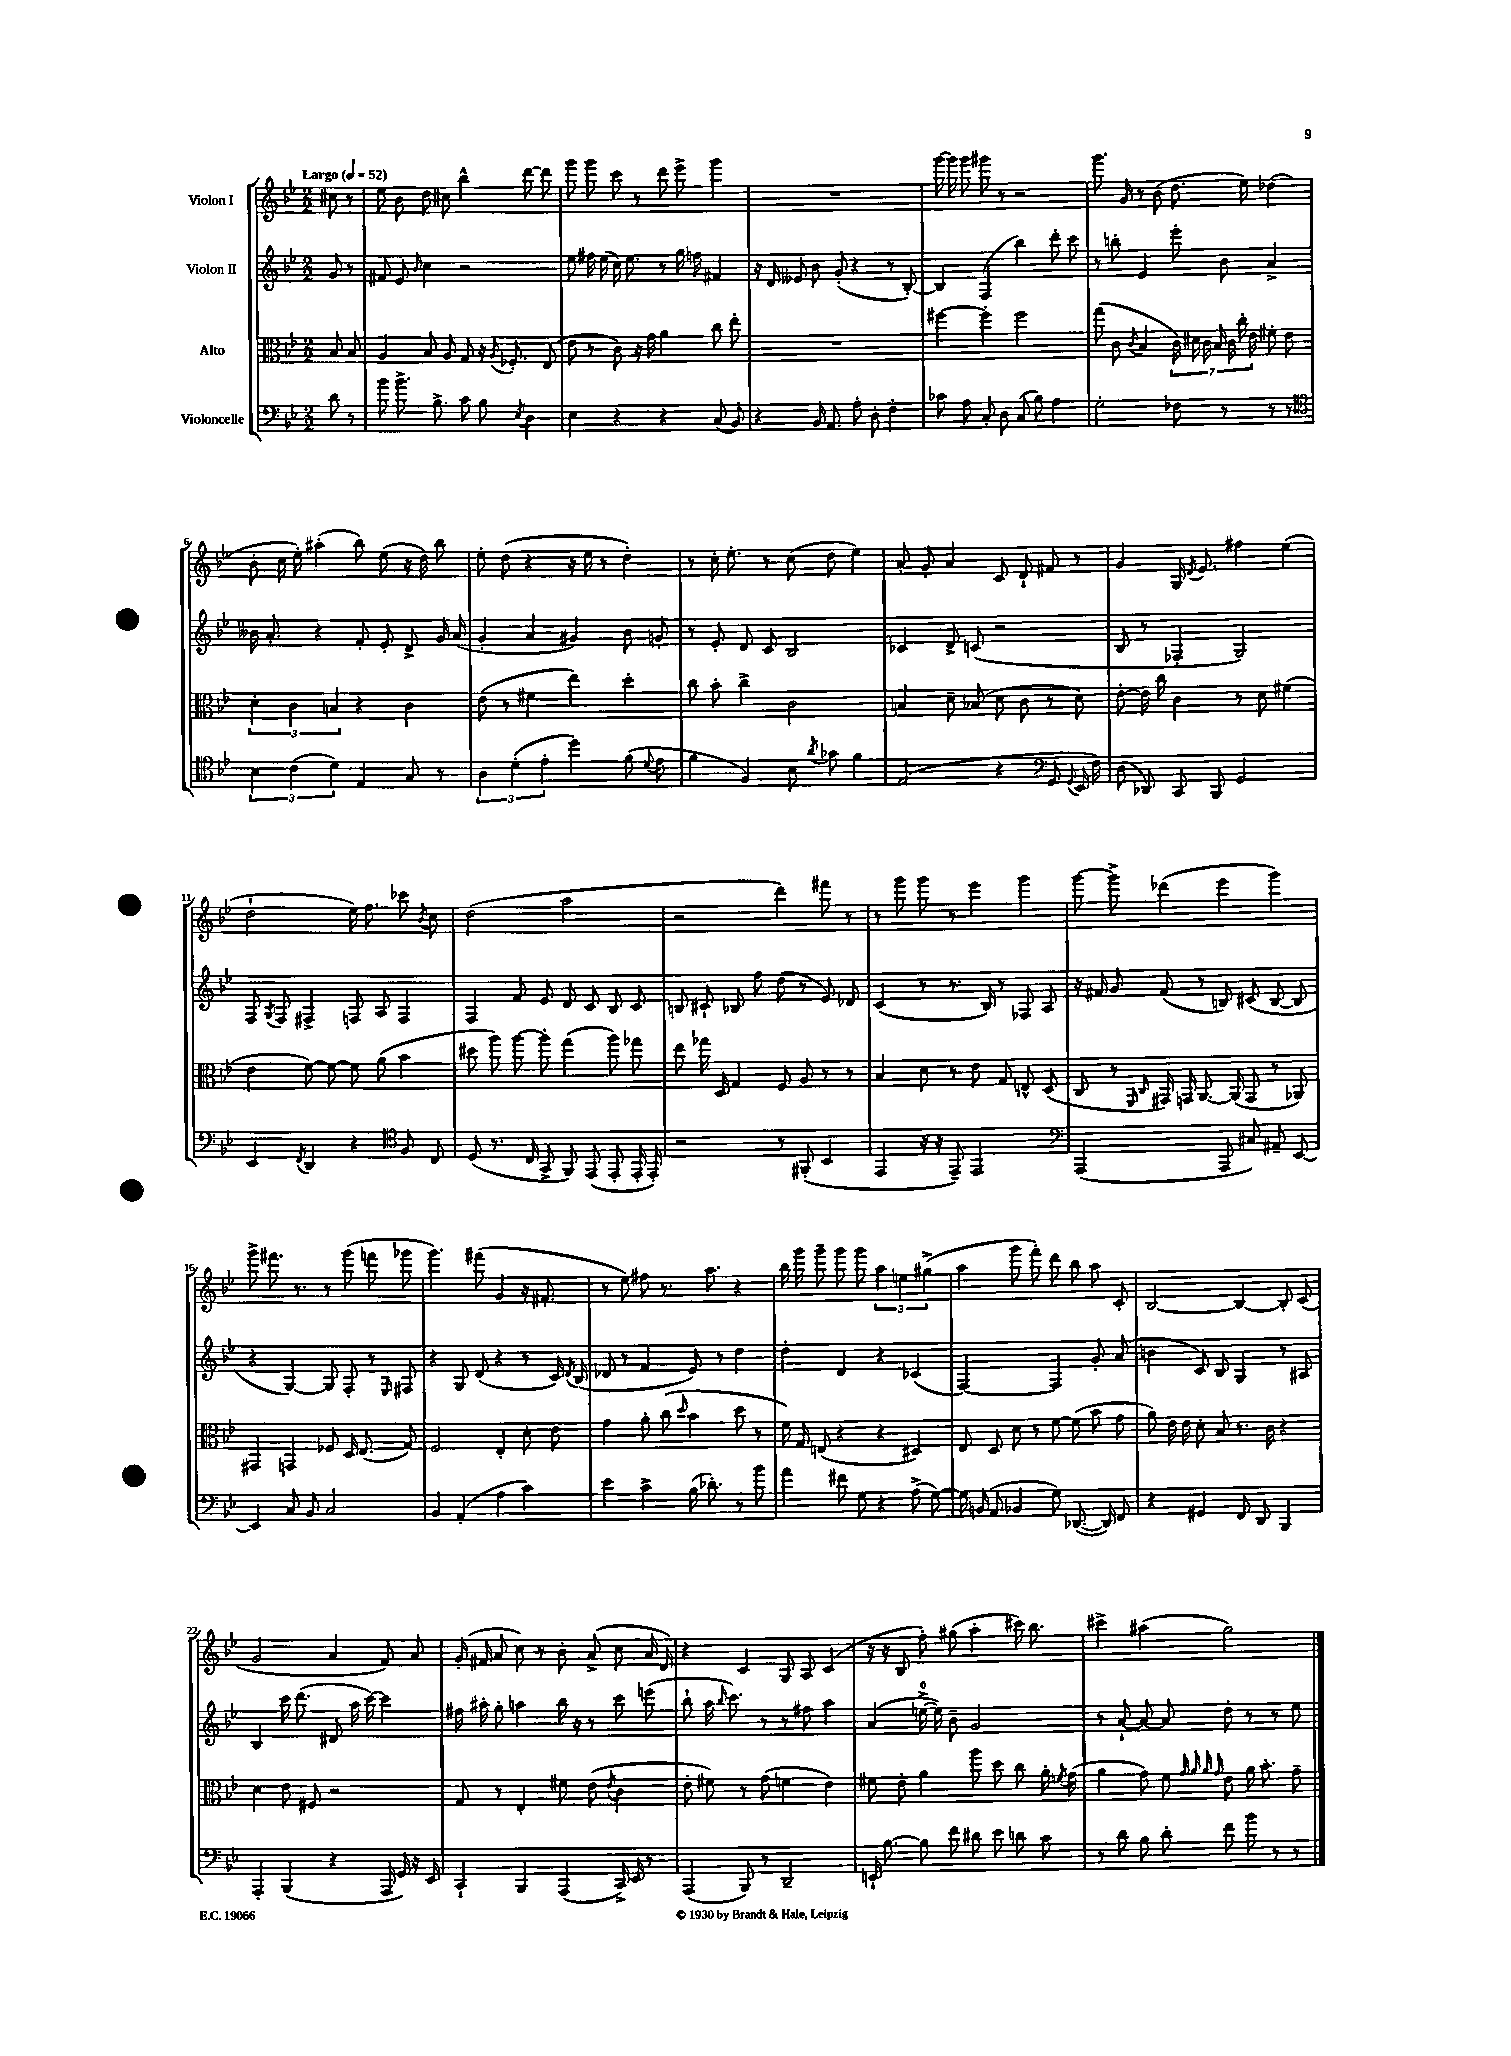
<<
\new StaffGroup <<
\new Staff = "s0" \with { instrumentName = "Violon I" } {
    \clef treble \key bes \major \numericTimeSignature \time 2/2 \partial 4 \tempo "Largo" 4 = 52
    \autoBeamOff cis''8 r8 |
    ees''8 bes'8 d''8 cis''8 bes''4-^ d'''8~ d'''8 |
    g'''8 g'''8 c'''8 r8 d'''8 ees'''8-> g'''4 |
    R1 |
    g'''16~ g'''16 g'''8 gis'''8 r8 r2 |
    g'''8. g'16 r8 bes'8( d''8. ees''16) des''4( |
    bes'8-. c''16 ees''16-.) ais''4-.( bes''8) ees''8( r16 d''16) bes''8 |
    ees''8-. d''8( r4 r16 ees''16 r8 d''4-.) |
    r8 c''16-. ees''8.-. r8 c''8( d''8 ees''4) |
    a'8-. g'8-. a'4 c'8 d'8-! fis'8 r8 |
    g'4 g16 \acciaccatura { d'8 } ees'8. fis''4 ees''4( |
    d''2-! ees''16) f''8. ces'''8 \acciaccatura { bes'8 } c''8 |
    d''2( a''2 |
    r2 d'''4) fis'''8 r8 |
    r8 g'''8 g'''8 r8 ees'''4 g'''4 |
    g'''8~ g'''8-> des'''4( ees'''4 g'''4) |
    g'''8-> fis'''8. r8. r8 g'''8( f'''8 ges'''8 |
    g'''4.) fis'''8( g'4 r16 fis'8.-. |
    r8 ees''8) fis''8 r8. a''8. r4 |
    bes''16 g'''16 g'''8-- g'''8 g'''8 \tuplet 3/2 { a''4 e''4 gis''4->( } |
    a''4 g'''8 f'''8-.) d'''8 bes''8 a''8 c'8-. |
    bes2~ bes4~ bes8-. c'8( |
    g'2 a'4 f'8) a'8 |
    g'16-.( fis'16 a'8 c''8) r8 bes'8-. a'8->( c''8 a'16 d'16) |
    r4 c'4 g8 a8 c'4( |
    r16 r16 bes8 f''8-.) gis''8( a''4-. cis'''16) bes''8. |
    cis'''4-> ais''4( g''2) \bar "|." |
}
\new Staff = "s1" \with { instrumentName = "Violon II" } {
    \clef treble \key bes \major \numericTimeSignature \time 2/2 \partial 4
    \autoBeamOff g'8 r8 |
    fis'8 ees'8 \grace { bes'16 } c''4 r2 |
    ees''8 fis''16 ees''16( c''16) ees''8. r8 g''16 f''16 fis'4 |
    r16 d'16 eeses'8 bes'8 g'8-.( r4 r8 bes8~-.) |
    bes4 f4( bes''4) d'''8-. c'''8 |
    r8 b''8-. ees'4 ees'''8-. bes'8 a'4-> |
    beses'16 a'8.-. r4 f'8-. ees'8-. d'8-> g'16 a'16( |
    g'4-. a'4 gis'4) bes'8 g'8-. |
    r8 ees'8-. d'8 c'8 bes2 |
    ces'4 d'8-> c'8( r2 |
    bes8 r8 fes4-. g2) |
    f8 \acciaccatura { g8 } f8 fis4-> f8 a8 f4 |
    f4 f'8 ees'8 d'8 c'8 bes8 c'8 |
    b8 cis'8-! bes8 f''8 d''8( r8 ees'8) des'8 |
    c'4( r8 r8. bes16) r8 fes8 a8 |
    r16 fis'16 g'8 fis'8( r8 b8) cis'8( b8~ b8 |
    r4 g4~) g8 f8-. r8 \grace { ees16 } fis8 |
    r4 g8 d'8( r4 r8 c'16) \acciaccatura { d'8 } bes16( |
    des'8 r8 f'4 ees'8) r8 d''4 |
    d''4-. d'4 r4 ces'4( |
    f2~) f4 g'8-. a'8( |
    b'4 c'8) bes8 g4 r8 ais8 |
    bes4 c'''16 d'''8.( dis'8 a''16 c'''16~) c'''4 |
    fis''16 ais''16-. g''8-. a''4 bes''16 r16 r8 c'''8 e'''8( |
    bes''8-! a''16 \grace { bes''16 } c'''8.) r8 r8 fis''8 a''4 |
    a'4( e''16-0~-> e''16) bes'8-- g'2 |
    r8 a'8~-! a'8~ a'8 d''8-. r8 r8 ees''8 \bar "|." |
}
\new Staff = "s2" \with { instrumentName = "Alto" } {
    \clef alto \key bes \major \numericTimeSignature \time 2/2 \partial 4
    \autoBeamOff bes8 bes8 |
    a4 bes8 a8 g8 r16 \acciaccatura { a8 } fes8.-. ees8( |
    ees'8 r8 c'8) r16 g'16 a'4 c''8 ees''8-. |
    R1 |
    fis''4~ fis''4-. fis''2 |
    g''8( c'8 \acciaccatura { c'8 } bes4 \tuplet 7/4 { c'16) dis'16 c'16 bes16 c'16 c''16-. ees'16 } fis'8-. ees'8 |
    \tuplet 3/2 { d'4-. c'4 b4 } r4 c'4 |
    ees'8( r8 fis'4 ees''4) d''4-. |
    c''8 bes'8-. c''4-> c'2 |
    b4 d'8-- bes8( d'8 c'8 r8 d'8) |
    ees'8~-. ees'16 c''16 c'4 r8 d'8 fis'4( |
    ees'4 f'8~) f'8~ f'8 a'8( bes'4 |
    dis''8 a''8) a''8~ a''8-. g''4( a''8) ges''8 |
    ees''8 ges''16 d16 g4 f8 a8 r8 r8 |
    bes4 d'8 r8 ees'8 g8 e8-^ d8( |
    c8 r8 \grace { f,16 c16 } gis,16) g,16 a,8.~ a,16( g,8 r8 aes,8) |
    gis,4 g,4 fes8 d16 ees8.( g8) |
    f2 ees4-. d'8-. ees'8 |
    g'4 a'8-. c''8( \grace { d''16 } bes'4 d''8 r8 |
    f'16) g16 e8( r4 r4 dis4) |
    ees8 d8 d'8 r8 f'8~ f'8( bes'8 g'8 |
    a'8) ees'16 ees'16 d'8-. bes8 r8. c'16 r4 |
    d'4 ees'8 fis8 r2 |
    g8 r8 ees4-. fis'8 ees'8( \acciaccatura { ees'8 } c'4 |
    ees'8-. fis'8) r8 g'8( f'4 ees'4) |
    fis'8 ees'8-. a'4 a''8 d''8 c''8 a'16-. \acciaccatura { f'8 } g'16( |
    a'4 g'8) f'8 \grace { g'32 a'32 a'32 g'32 } ees'8 a'16 bes'8.-. g'8-- \bar "|." |
}
\new Staff = "s3" \with { instrumentName = "Violoncelle" } {
    \clef bass \key bes \major \numericTimeSignature \time 2/2 \partial 4
    \autoBeamOff d'8 r8 |
    bes'8 bes'8.-> bes8.-> c'8 bes8 \acciaccatura { ees8 } d4 |
    ees4 r4 r4 c8( bes,8) |
    r4 bes,16 a,8. a8-. d8-. f4-. |
    ces'8 a8 c8-. d8 c8( bes8) a4 |
    g2-. fes8 r8 r8 r8 |
    \clef tenor \tuplet 3/2 { bes4 c'4( d'4) } ees4 g8 r8 |
    \tuplet 3/2 { a4 d'4-.( ees'4-. } d''4) f'8( \appoggiatura { d'8 } ees'8 |
    f'4 f4) bes8 \acciaccatura { a'8 } ges'8 f'4 |
    ees2( r4 \clef bass g,8 \appoggiatura { g,8 } ees,16 f16) |
    d8( des,8) c,8 bes,,8 g,2 |
    ees,4 \acciaccatura { f,8 } d,4 r4 \clef tenor f8 c8 |
    d8( r8. c16 g,8-> f,8) ees,8( ees,8-. ees,16-. ees,16-.) |
    r2 r8 fis,8-.( bes,4 |
    ees,4 r16 r16 ees,8--) ees,2 |
    \clef bass a,,2( a,,8 cis8) ais,8-- ees,8~ |
    ees,4 c8 bes,8 c2 |
    bes,4 a,4-.( a4 c'4) |
    ees'4 c'4-> bes16( des'8.-.) r8 bes'8 |
    a'4 fis'8 g8 r4 a8->( g8~) |
    g16 b,16( a,8 bes,4 g8) des,8.~( des,16) f,8 |
    r4 gis,4 f,8 d,8 bes,,4 |
    a,,4-. bes,,4( r4 a,,16 g,16) r16 ees,16 |
    c,4-! bes,,4 a,,4( c,16->) ees,16 r8 |
    a,,4( bes,,8) r8 d,2-- |
    e,16-! bes8.~ bes8 f'8 dis'8 ees'8 d'8 c'8 |
    r8 d'8 bes8 d'8-. f'8 bes'8 r8 r8 \bar "|." |
}
>>
>>
